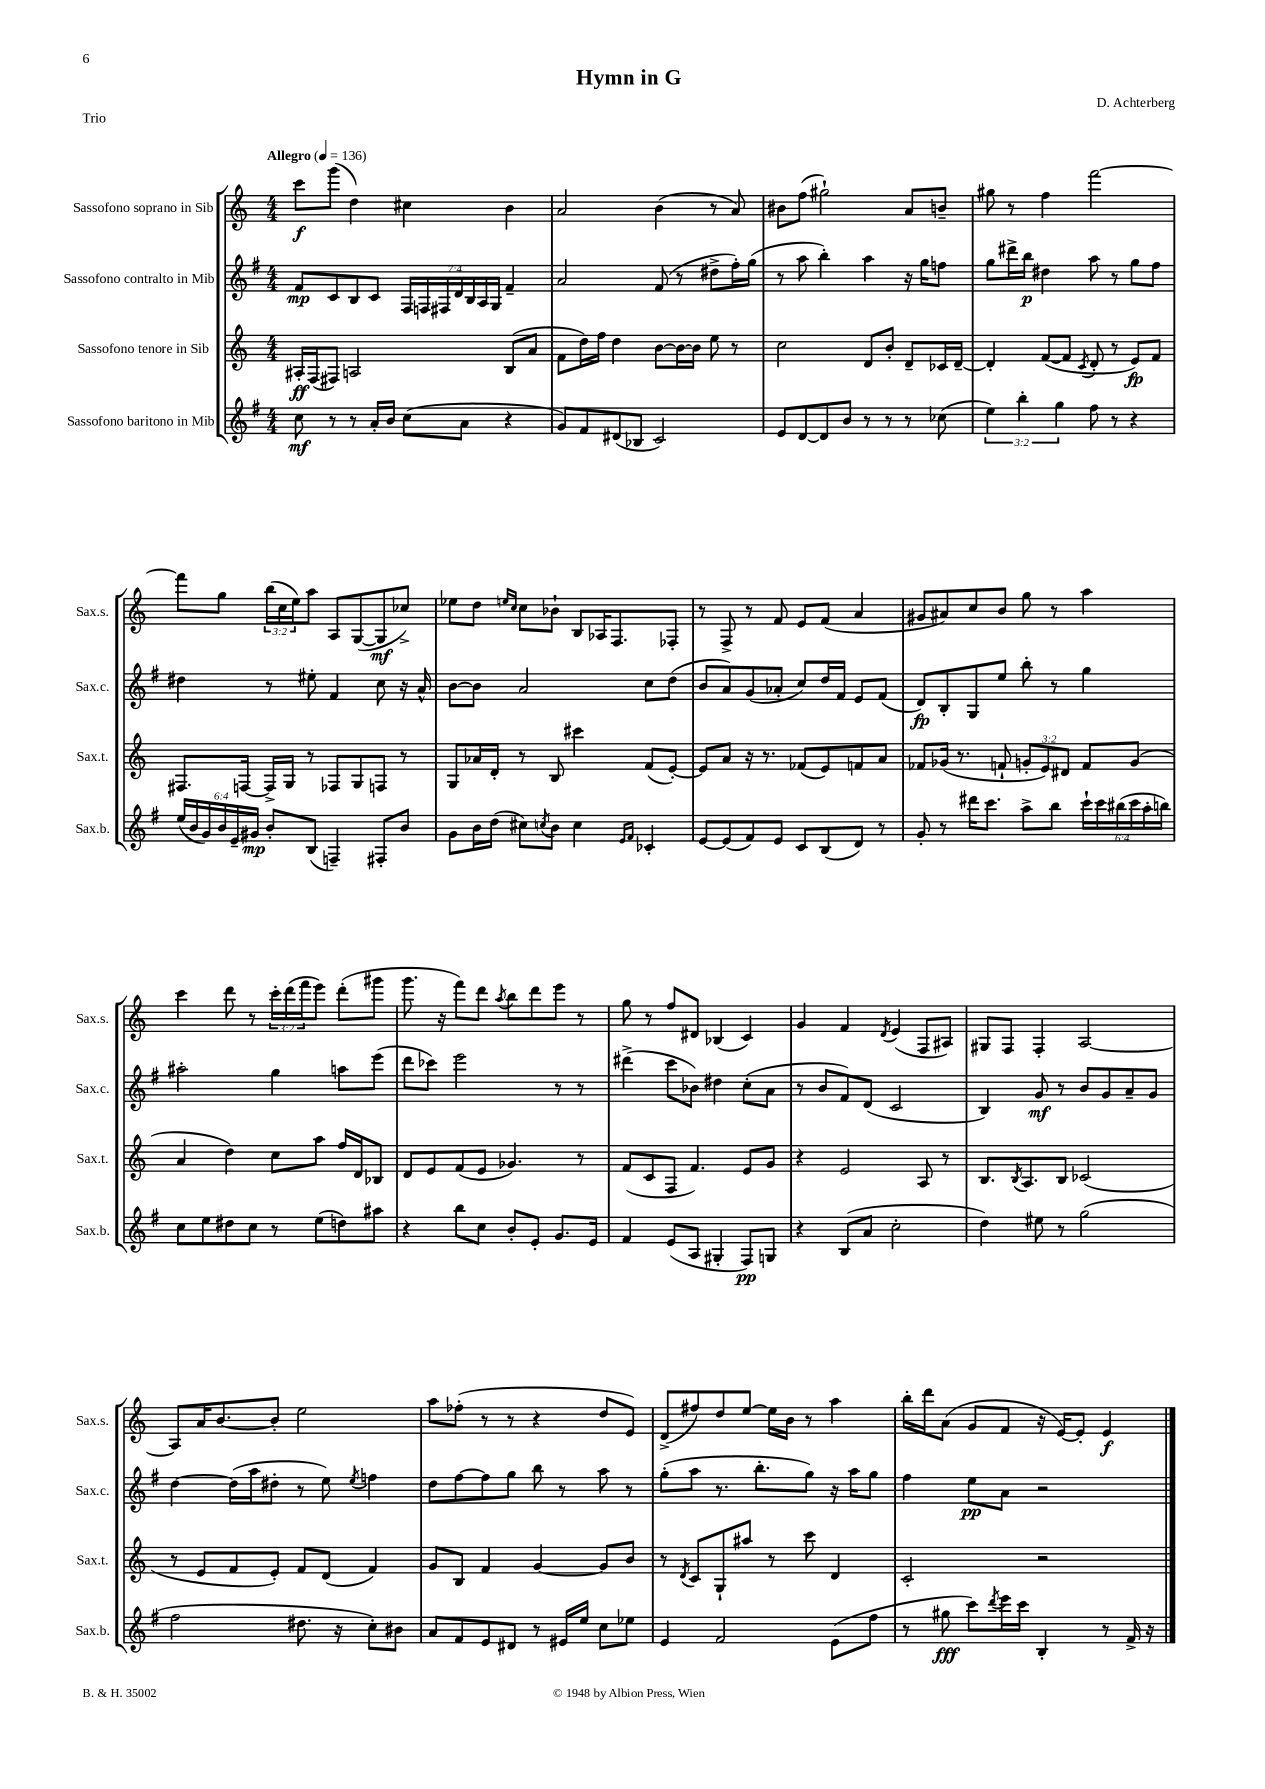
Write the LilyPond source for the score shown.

\header { title = "Hymn in G" composer = "D. Achterberg" piece = "Trio" }
<<
\new StaffGroup <<
\new Staff = "s0" \with { instrumentName = "Sassofono soprano in Sib" shortInstrumentName = "Sax.s." } {
    \clef treble \key c \major \numericTimeSignature \time 4/4 \override Staff.TupletNumber.text = #tuplet-number::calc-fraction-text \tempo "Allegro" 4 = 136
    c'''8\f g'''8( d''4) cis''4 b'4 |
    a'2 b'4( r8 a'8) |
    bis'8 f''8( gis''2-!) a'8 b'8-- |
    gis''8 r8 f''4 f'''2~ |
    f'''8 g''8 \tuplet 3/2 { b''16( c''16 e''16) } a''8 a8 g8~( g8\mf ces''8->) |
    ees''8 d''8 \grace { e''16 c''16 } c''8 bes'8-! b8 aes16 f8. fes8-. |
    r8 f8-> r8 f'8 e'8 f'8( a'4 |
    gis'8 ais'8) c''8 b'8 g''8 r8 a''4 |
    c'''4 d'''8 r8 \tuplet 3/2 { c'''16-. d'''16( f'''16 } e'''8) d'''8-.( gis'''8 |
    g'''8. r16 f'''8) d'''8 \acciaccatura { a''8 } b''8 d'''8 e'''8 r8 |
    g''8 r8 f''8 dis'8 bes4( c'4) |
    g'4 f'4 \acciaccatura { d'8 } e'4( f8 ais8) |
    gis8 f8 f4-. a2~ |
    a8 a'16 b'8.~ b'8-. e''2 |
    a''8 fes''8-.( r8 r8 r4 d''8 e'8) |
    d'8->( fis''8) d''8 e''8~ e''16 b'16 r8 a''4 |
    b''16-. d'''16 a'8( g'8 f'8 r16 e'16~) e'8-. e'4\f \bar "|." |
}
\new Staff = "s1" \with { instrumentName = "Sassofono contralto in Mib" shortInstrumentName = "Sax.c." } {
    \clef treble \key g \major \numericTimeSignature \time 4/4 \override Staff.TupletNumber.text = #tuplet-number::calc-fraction-text
    fis'8\mp c'8 b8 c'8 \tuplet 7/4 { fis16 f16 fis16 d'16 b16 a16 g16 } fis'4-- |
    a'2 fis'8( r8 dis''8-> fis''16-.) g''16( |
    r8 a''8 b''4-.) a''4 r16 g''16 f''8 |
    g''8 dis'''16-> b''16\p dis''4 a''8 r8 g''8 fis''8 |
    dis''4 r8 eis''8-. fis'4 c''8 r16 a'16-^ |
    b'8~ b'8 a'2 c''8 d''8( |
    b'8 a'8) g'8( aes'8-. c''8) d''16 fis'16 e'8 fis'8( |
    d'8\fp) b8-. g8 e''8 b''8-. r8 g''4 |
    ais''2-. g''4 a''8 e'''8( |
    d'''8 ces'''8) e'''2 r8 r8 |
    dis'''4->( c'''8 bes'8) dis''4 c''8-.( a'8 |
    r8 b'8 fis'8) d'8( c'2 |
    b4) g'8\mf r8 b'8 g'8 a'8-- g'8 |
    d''4~ d''16( a''16 dis''8-. r8 e''8) \acciaccatura { e''8 } f''4 |
    d''8 fis''8~ fis''8 g''8 b''8 r8 a''8 r8 |
    g''8-.( a''8 r8. b''8.-. g''8) r16 a''16 g''8 |
    fis''4 e''8\pp a'8 r2 \bar "|." |
}
\new Staff = "s2" \with { instrumentName = "Sassofono tenore in Sib" shortInstrumentName = "Sax.t." } {
    \clef treble \key c \major \numericTimeSignature \time 4/4 \override Staff.TupletNumber.text = #tuplet-number::calc-fraction-text
    ais16-.\ff f16( fis8) a2 b8( a'8 |
    f'8 d''16) f''16 d''4 b'8~ b'16~ b'16 e''8 r8 |
    c''2 d'8 b'8-. d'8-- ces'16 d'16~-- |
    d'4-. f'8~( f'8 \acciaccatura { c'8 } d'8-. r8 e'8\fp) f'8 |
    fis8. f16~ f16-> g16 r8 fes8 g8 f8 r8 |
    g8 aes'16 d'16-. r8 b8 cis'''4 f'8( e'8~-.) |
    e'8 a'8 r16 r8. fes'8( e'8) f'8 a'8 |
    fes'8 ges'16( r8. f'8-! \tuplet 3/2 { g'8-. e'8) dis'8 } f'8 g'8( |
    a'4 d''4) c''8 a''8 f''16 d'16 bes8 |
    d'8 e'8 f'8( e'8 ges'4.) r8 |
    f'8( c'8 f8 f'4.) e'8 g'8 |
    r4 e'2 a8 r8 |
    b8. \acciaccatura { b8 } a8. b8 ces'2( |
    r8 e'8 f'8 e'8-.) f'8 d'8( f'4) |
    g'8 b8 f'4 g'4~ g'8 b'8 |
    r8 \acciaccatura { d'8 } c'8 g8-! ais''8 r8 c'''8 d'4 |
    c'2-. r2 \bar "|." |
}
\new Staff = "s3" \with { instrumentName = "Sassofono baritono in Mib" shortInstrumentName = "Sax.b." } {
    \clef treble \key g \major \numericTimeSignature \time 4/4 \override Staff.TupletNumber.text = #tuplet-number::calc-fraction-text
    c''8\mf r8 r8 a'16-. b'16 c''8( a'8 r4 |
    g'8) fis'8 dis'8( bes8 c'2) |
    e'8 d'8~ d'8 b'8 r8 r8 r8 ces''8( |
    \tuplet 3/2 { e''4) b''4-. g''4 } fis''8 r8 r4 |
    \tuplet 6/4 { e''16( b'16 g'16) b'16 e'16-- gis'16\mp } b'8-. b8( f4--) fis8-. b'8 |
    g'8 b'16 d''16( cis''8) \acciaccatura { c''8 } b'8 c''4 \grace { e'16 fis'16 } ces'4-. |
    e'8~ e'8( fis'8) e'8 c'8 b8( d'8) r8 |
    g'8-. r8 dis'''16 c'''8. a''8-> b''8 \tuplet 6/4 { c'''16-! c'''16 bis''16( c'''16 a''16-. b''16) } |
    c''8 e''8 dis''8 c''8 r8 e''8( d''8) ais''8 |
    r4 b''8 c''8 b'8-. e'8-. g'8. e'16 |
    fis'4 e'8( a8 gis4-. fis8\pp) g8 |
    r4 b8( a'8 c''2-. |
    d''4) eis''8 r8 g''2( |
    fis''2 dis''8. r16 c''8-.) bis'8 |
    a'8 fis'8 e'8 dis'8 r8 eis'16 e''16 c''8 ees''8 |
    e'4 fis'2 e'8( fis''8 |
    r8 gis''8\fff c'''8) \acciaccatura { d'''8 } e'''16 c'''16 b4-. r8 fis'16-> r16 \bar "|." |
}
>>
>>
\layout { \context { \Score \remove "Bar_number_engraver" } }
